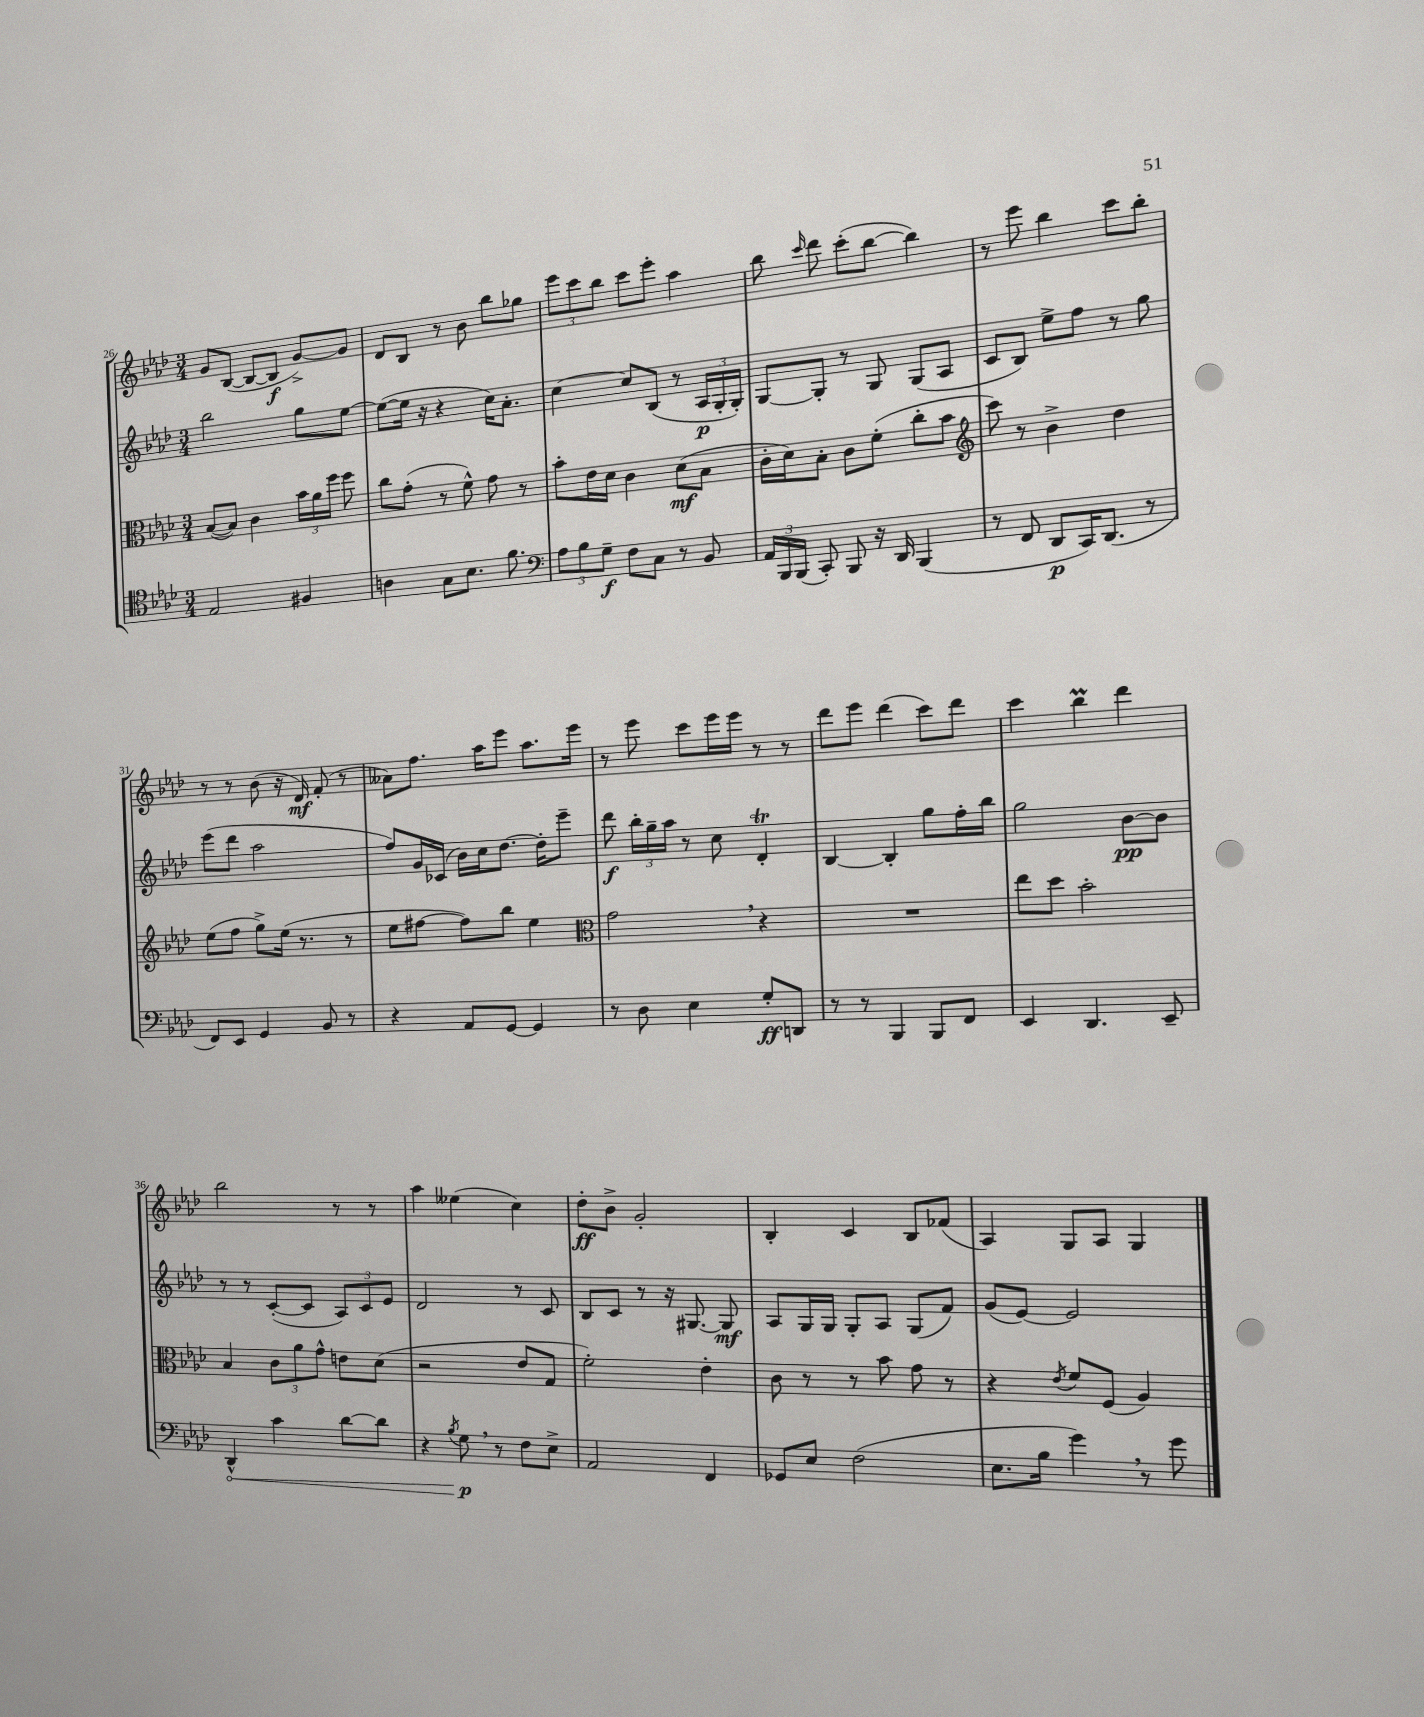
<<
\new StaffGroup <<
\new Staff = "s0" {
    \clef treble \key aes \major \numericTimeSignature \time 3/4
    \autoBeamOff g'8[ bes8]~( bes8[~ bes8]\f g'8[~->) g'8] |
    des'8[ bes8] r8 bes'8 bes''8[ ges''8] |
    \tuplet 3/2 { ees'''8[ c'''8 bes''8] } c'''8[ ees'''8]-. aes''4 |
    bes''8 \grace { c'''16 } des'''8 c'''8[-.( bes''8]~ bes''4) |
    r8 ees'''8 bes''4 c'''8[ bes''8]-. |
    r8 r8 bes'8( r16 des'16\mf) f'8-.( r8 |
    aeses'8[) f''8.] aes''16[ ees'''8] aes''8.[ ees'''16] |
    r8 ees'''8 c'''8[ ees'''16 ees'''16] r8 r8 |
    des'''8[ ees'''8] des'''4( c'''8[) des'''8] |
    c'''4 bes''4\prall des'''4 |
    bes''2 r8 r8 |
    aes''4 eeses''4( c''4) |
    des''8[-.\ff bes'8]-> g'2-. |
    bes4-. c'4 bes8[ fes'8]( |
    aes4) g8[ aes8] g4 \bar "|." |
}
\new Staff = "s1" {
    \clef treble \key aes \major \numericTimeSignature \time 3/4
    \autoBeamOff bes''2 g''8[ ees''8]~ |
    ees''8[~( ees''16] r16 r4 c''16[) aes'8.]-. |
    c''4~ c''8[ bes8]( r8 \tuplet 3/2 { aes16[\p g16-. g16]-.) } |
    g8[~ g8]-. r8 g8 g8[( aes8] |
    c'8[ bes8]) ees''8[-> f''8] r8 g''8 |
    ees'''8[( des'''8] aes''2 |
    f''8[) g'16 ces'16]( bes'16[) c''16 des''8.]~ des''16[-. ees'''8]-- |
    des'''8\f \tuplet 3/2 { bes''16[-. g''16-- aes''16] } r8 c''8 des'4-.\trill |
    bes4~ bes4-. g''8[ f''16-. bes''16] |
    g''2 bes'8[~\pp bes'8] |
    r8 r8 c'8[~-.( c'8] \tuplet 3/2 { aes8[) c'8 ees'8] } |
    des'2 r8 c'8 |
    bes8[ c'8] r8 r16 gis8.~ gis8\mf |
    aes8[ g16 g16] g8[-. aes8] g8[( f'8]) |
    g'8[( ees'8]~) ees'2 \bar "|." |
}
\new Staff = "s2" {
    \clef alto \key aes \major \numericTimeSignature \time 3/4
    \autoBeamOff bes8[~( bes8]) c'4 \tuplet 3/2 { bes'16[ aes'16 f''16] } f''8 |
    c''8[ g'8]-.( r8 f'8-^) g'8 r8 |
    bes'8[-. ees'16 des'16] c'4 des'8[\mf( bes8] |
    c'16[-. des'16) bes8]-. c'8[ f'8]-.( c''8[-. bes'8] |
    \clef treble c'''8) r8 bes'4-> des''4 |
    ees''8[( f''8] g''8[->) ees''16]( r8. r8 |
    ees''8[ fis''8]~ fis''8[) bes''8] ees''4 |
    \clef alto g'2 \breathe r4 |
    R2. |
    ees''8[ des''8] bes'2-. |
    bes4 \tuplet 3/2 { c'8[ aes'8 g'8]-^ } e'8[ des'8]( |
    r2 ees'8[ g8] |
    f'2-.) ees'4-. |
    c'8 r8 r8 bes'8 g'8 r8 |
    r4 \acciaccatura { ees'8 } f'8[ f8]( aes4) \bar "|." |
}
\new Staff = "s3" {
    \clef tenor \key aes \major \numericTimeSignature \time 3/4
    \autoBeamOff ees2 fis4 |
    a4 g8[ bes8.] f'8. |
    \clef bass \tuplet 3/2 { aes8[ bes8 g8]--\f } f8[ c8] r8 bes,8 |
    \tuplet 3/2 { aes,16[ bes,,16 bes,,16]( } c,8-.) bes,,8 r16 des,16 bes,,4( |
    r8 f,8 des,8[\p c,16) des,8.]( r8 |
    f,8[) ees,8] g,4 bes,8 r8 |
    r4 aes,8[ g,8]~ g,4 |
    r8 des8 ees4 g8[-.\ff d,8] |
    r8 r8 bes,,4 bes,,8[ f,8] |
    ees,4 des,4. ees,8-- |
    \once \override Hairpin.circled-tip = ##t des,4-^\< c'4 des'8[~ des'8] |
    r4 \acciaccatura { bes8 } g8\p\! \breathe r8 f8[ ees8]-> |
    aes,2 f,4 |
    ges,8[ ees8] f2( |
    ees8.[ bes16] g'4) \breathe r8 g'8 \bar "|." |
}
>>
>>
\layout { \context { \Score currentBarNumber = #26 } }
